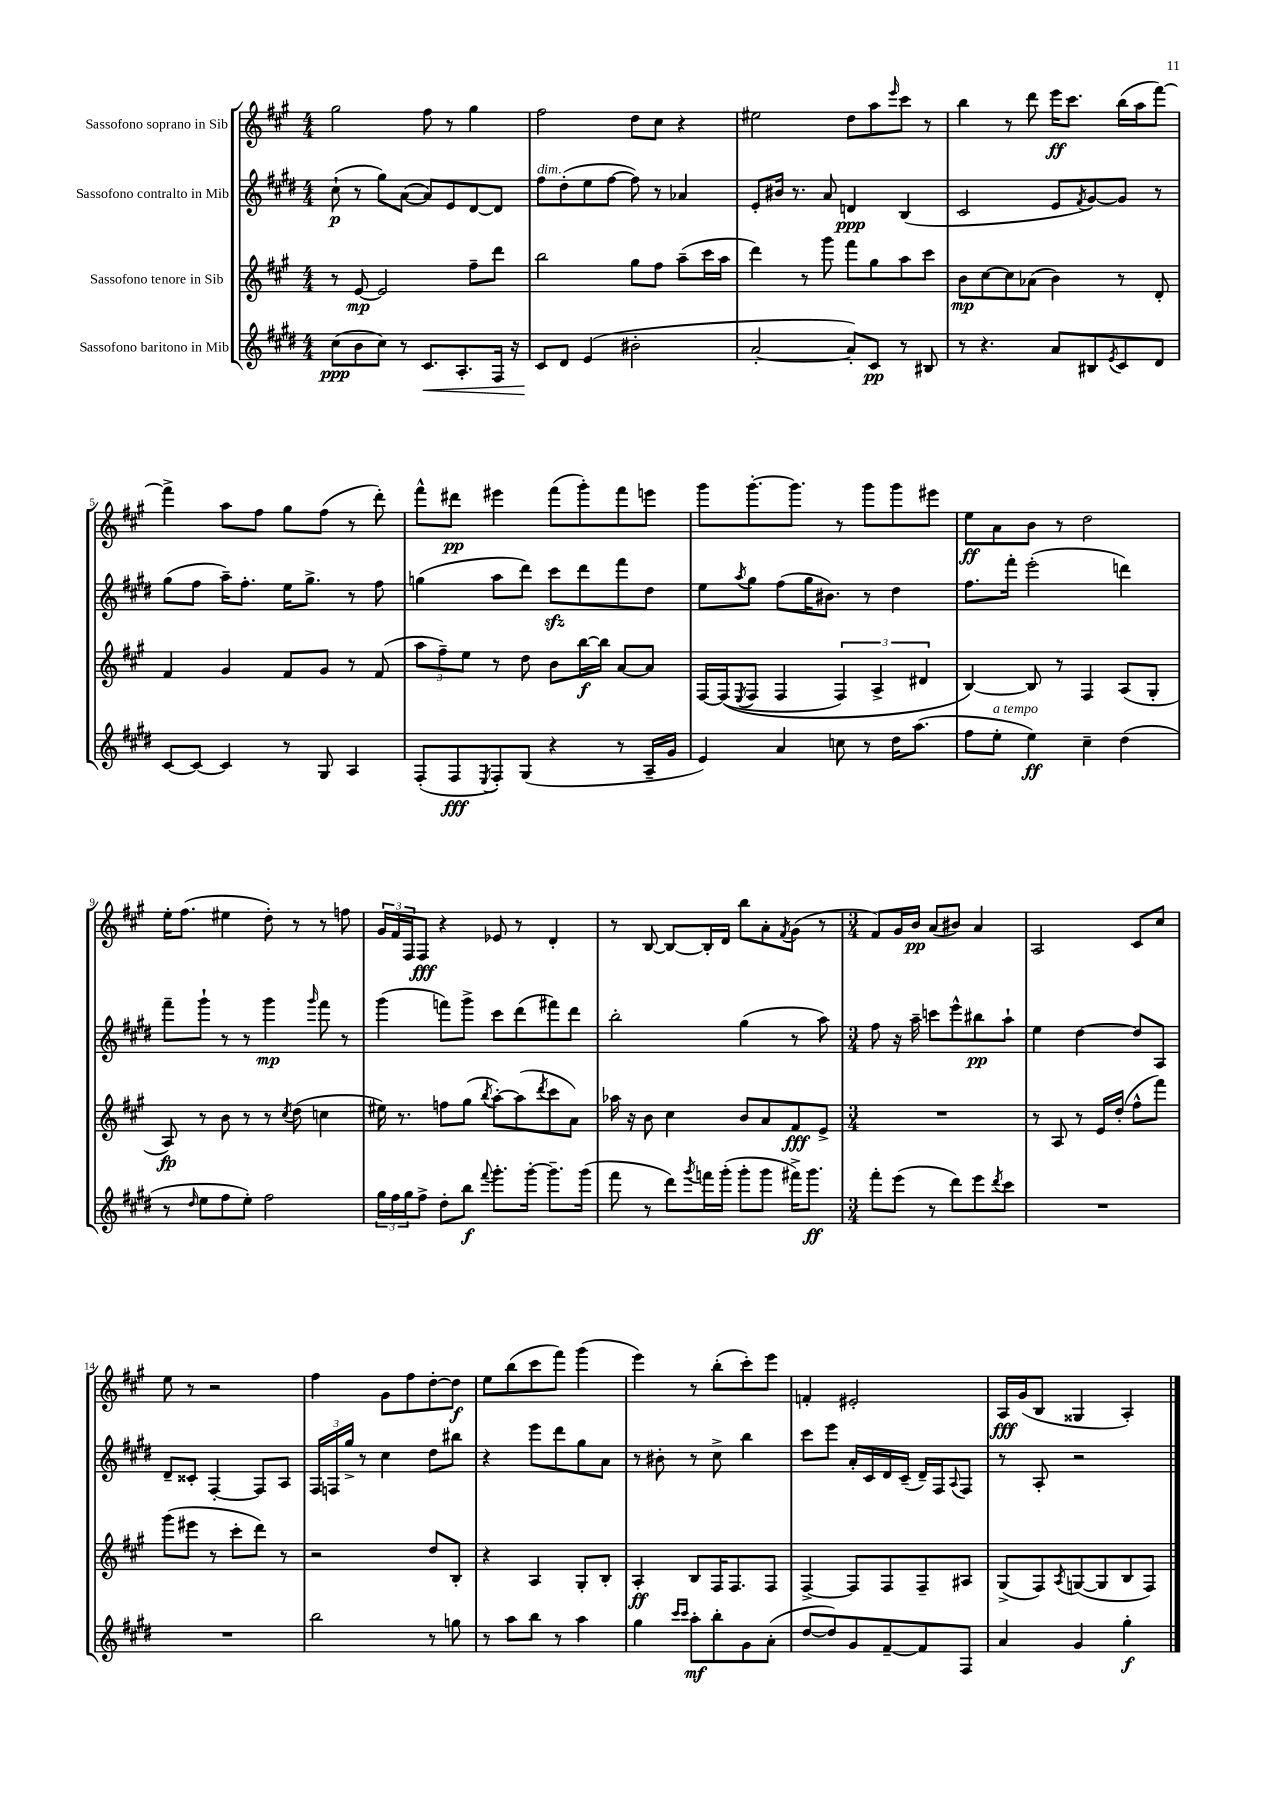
<<
\new StaffGroup <<
\new Staff = "s0" \with { instrumentName = "Sassofono soprano in Sib" } {
    \clef treble \key a \major \numericTimeSignature \time 4/4
    gis''2 fis''8 r8 gis''4 |
    fis''2 d''8 cis''8 r4 |
    eis''2 d''8 a''8 \grace { e'''16 } cis'''8 r8 |
    b''4 r8 d'''8 e'''16\ff cis'''8. b''16( a''16 fis'''8~) |
    fis'''4-> a''8 fis''8 gis''8 fis''8( r8 d'''8-.) |
    fis'''8-^ dis'''8\pp eis'''4 fis'''8( gis'''8-.) fis'''8 e'''8 |
    gis'''8 gis'''8.~-. gis'''8. r8 gis'''8 gis'''8 eis'''8 |
    e''8\ff a'8 b'8 r8 d''2 |
    e''16-. fis''8.( eis''4 d''8-.) r8 r8 f''8 |
    \tuplet 3/2 { gis'16 fis'16 fis16 } fis8\fff r4 ees'8 r8 d'4-. |
    r8 b8~ b8~ b16-. d'16 b''8 a'8-. \acciaccatura { fis'8 } gis'8( r8 |
    \numericTimeSignature \time 3/4 fis'8) gis'16 b'16\pp a'8( bis'8) a'4 |
    a2 cis'8 cis''8 |
    e''8 r8 r2 |
    fis''4 gis'8 fis''8 d''8~-. d''8\f |
    e''8 b''8( cis'''8 fis'''8) gis'''4( |
    e'''4) r8 b''8-.( cis'''8-.) e'''8 |
    f'4-. eis'2-. |
    a16\fff gis'16( b8 gisis4 a4-.) \bar "|." |
}
\new Staff = "s1" \with { instrumentName = "Sassofono contralto in Mib" } {
    \clef treble \key e \major \numericTimeSignature \time 4/4
    cis''8-!\p( r8 gis''8) a'8~( a'8) e'8 dis'8~ dis'8 |
    fis''8^\markup { \italic "dim." } dis''8-.( e''8 fis''8~ fis''8) r8 aes'4 |
    e'8-. bis'16 r8. a'8 d'4\ppp b4( |
    cis'2 e'8 \acciaccatura { fis'8 } gis'8~) gis'8 r8 |
    gis''8( fis''8 a''16--) fis''8.-. e''16 gis''8.-> r8 fis''8 |
    g''4( a''8 dis'''8) cis'''8\sfz dis'''8 fis'''8 dis''8 |
    e''8 \acciaccatura { a''8 } gis''8 fis''8( gis''16 bis'8.) r8 dis''4 |
    fis''8. fis'''16-. e'''2-.( d'''4) |
    fis'''8-- gis'''8-! r8 r8 gis'''4\mp \grace { gis'''16 } fis'''8 r8 |
    gis'''4( f'''8) gis'''8-> cis'''8 dis'''8( fis'''8) dis'''8 |
    b''2-. gis''4( r8 a''8) |
    \numericTimeSignature \time 3/4 fis''8 r16 a''16-- c'''8 e'''8-^ bis''8\pp a''8-! |
    e''4 dis''4~ dis''8 a8 |
    dis'8-- cisis'8-. fis4~-. fis8 a8 |
    \tuplet 3/2 { fis16 f16 gis''16-> } r8 cis''4 dis''8 bis''8 |
    r4 e'''8 dis'''8 gis''8 a'8 |
    r8 bis'8-. r8 cis''8-> b''4 |
    cis'''8 e'''8 a'16-. cis'16 dis'16 cis'16--( dis'16--) fis16 \appoggiatura { a8 } fis8 |
    r8 a8-. r2 \bar "|." |
}
\new Staff = "s2" \with { instrumentName = "Sassofono tenore in Sib" } {
    \clef treble \key a \major \numericTimeSignature \time 4/4
    r8 e'8~\mp e'2 fis''8-- d'''8 |
    b''2 gis''8 fis''8 a''8--( cis'''16 a''16 |
    d'''4) r8 gis'''8 fis'''8 gis''8 a''8 cis'''8 |
    b'8\mp cis''8~ cis''8 aes'8( b'4) r8 d'8-. |
    fis'4 gis'4 fis'8 gis'8 r8 fis'8( |
    \tuplet 3/2 { a''8 fis''8--) e''8 } r8 d''8 b'8 b''16~\f b''16 a'8~ a'8 |
    fis16~ fis16(\( \acciaccatura { e8 } fis8 fis4 \tuplet 3/2 { fis4) a4-> dis'4 } |
    b4~\) b8 r8 fis4 a8( gis8-. |
    a8\fp) r8 b'8 r8 r8 \acciaccatura { cis''8 } d''8( c''4 |
    eis''16) r8. f''8 gis''8( \acciaccatura { b''8 } a''8~-.) a''8( \acciaccatura { d'''8 } cis'''8 a'8) |
    aes''16 r16 b'8 cis''4 b'8 a'8 fis'8\fff e'8-> |
    \numericTimeSignature \time 3/4 R2. |
    r8 a8 r8 e'16 d''16-.( fis''8-^ fis'''8) |
    gis'''8( eis'''8 r8 cis'''8-. d'''8) r8 |
    r2 d''8 b8-. |
    r4 a4 gis8-. b8-. |
    a4-.\ff b8 fis16 fis8. fis8 |
    fis4~-> fis8 fis8 fis8-- ais8 |
    gis8->( fis8) \acciaccatura { a8 } g8~( g8 b8 fis8) \bar "|." |
}
\new Staff = "s3" \with { instrumentName = "Sassofono baritono in Mib" } {
    \clef treble \key e \major \numericTimeSignature \time 4/4
    cis''8\ppp( b'8 cis''8) r8 cis'8.\< a8.-. fis16 r16 |
    cis'8\! dis'8 e'4( bis'2-. |
    a'2~-. a'8-.) cis'8\pp r8 bis8 |
    r8 r4. a'8 bis8 \acciaccatura { e'8 } cis'8 dis'8 |
    cis'8~ cis'8~ cis'4 r8 gis8 a4 |
    fis8-.( fis8\fff \acciaccatura { e8 } fis8-.) gis8( r4 r8 a16-- gis'16 |
    e'4) a'4 c''8 r8 dis''16 a''8.( |
    fis''8 e''8-.^\markup { \italic "a tempo" } e''4\ff) cis''4-- dis''4( |
    r8 \grace { dis''16 } e''8 fis''8 e''8-.) fis''2 |
    \tuplet 3/2 { gis''16 fis''16 gis''16 } fis''8-> dis''8-. b''8\f \appoggiatura { fis'''8 } gis'''8.-. gis'''16~-. gis'''8.-- gis'''16( |
    fis'''8 r8 dis'''8) \acciaccatura { gis'''8 } f'''16 gis'''16-.( gis'''8-. gis'''8 fis'''16->) gis'''8.\ff |
    \numericTimeSignature \time 3/4 fis'''8-. e'''8( r8 dis'''8) e'''8 \acciaccatura { dis'''8 } cis'''8 |
    R2. |
    R2. |
    b''2 r8 g''8 |
    r8 a''8 b''8 r8 a''4 |
    gis''4 \grace { cis'''16 cis'''16 } a''8-.\mf b''8-. gis'8 a'8-.( |
    dis''8~ dis''8) gis'8 fis'8~-- fis'8 fis8 |
    a'4 gis'4 gis''4-.\f \bar "|." |
}
>>
>>
